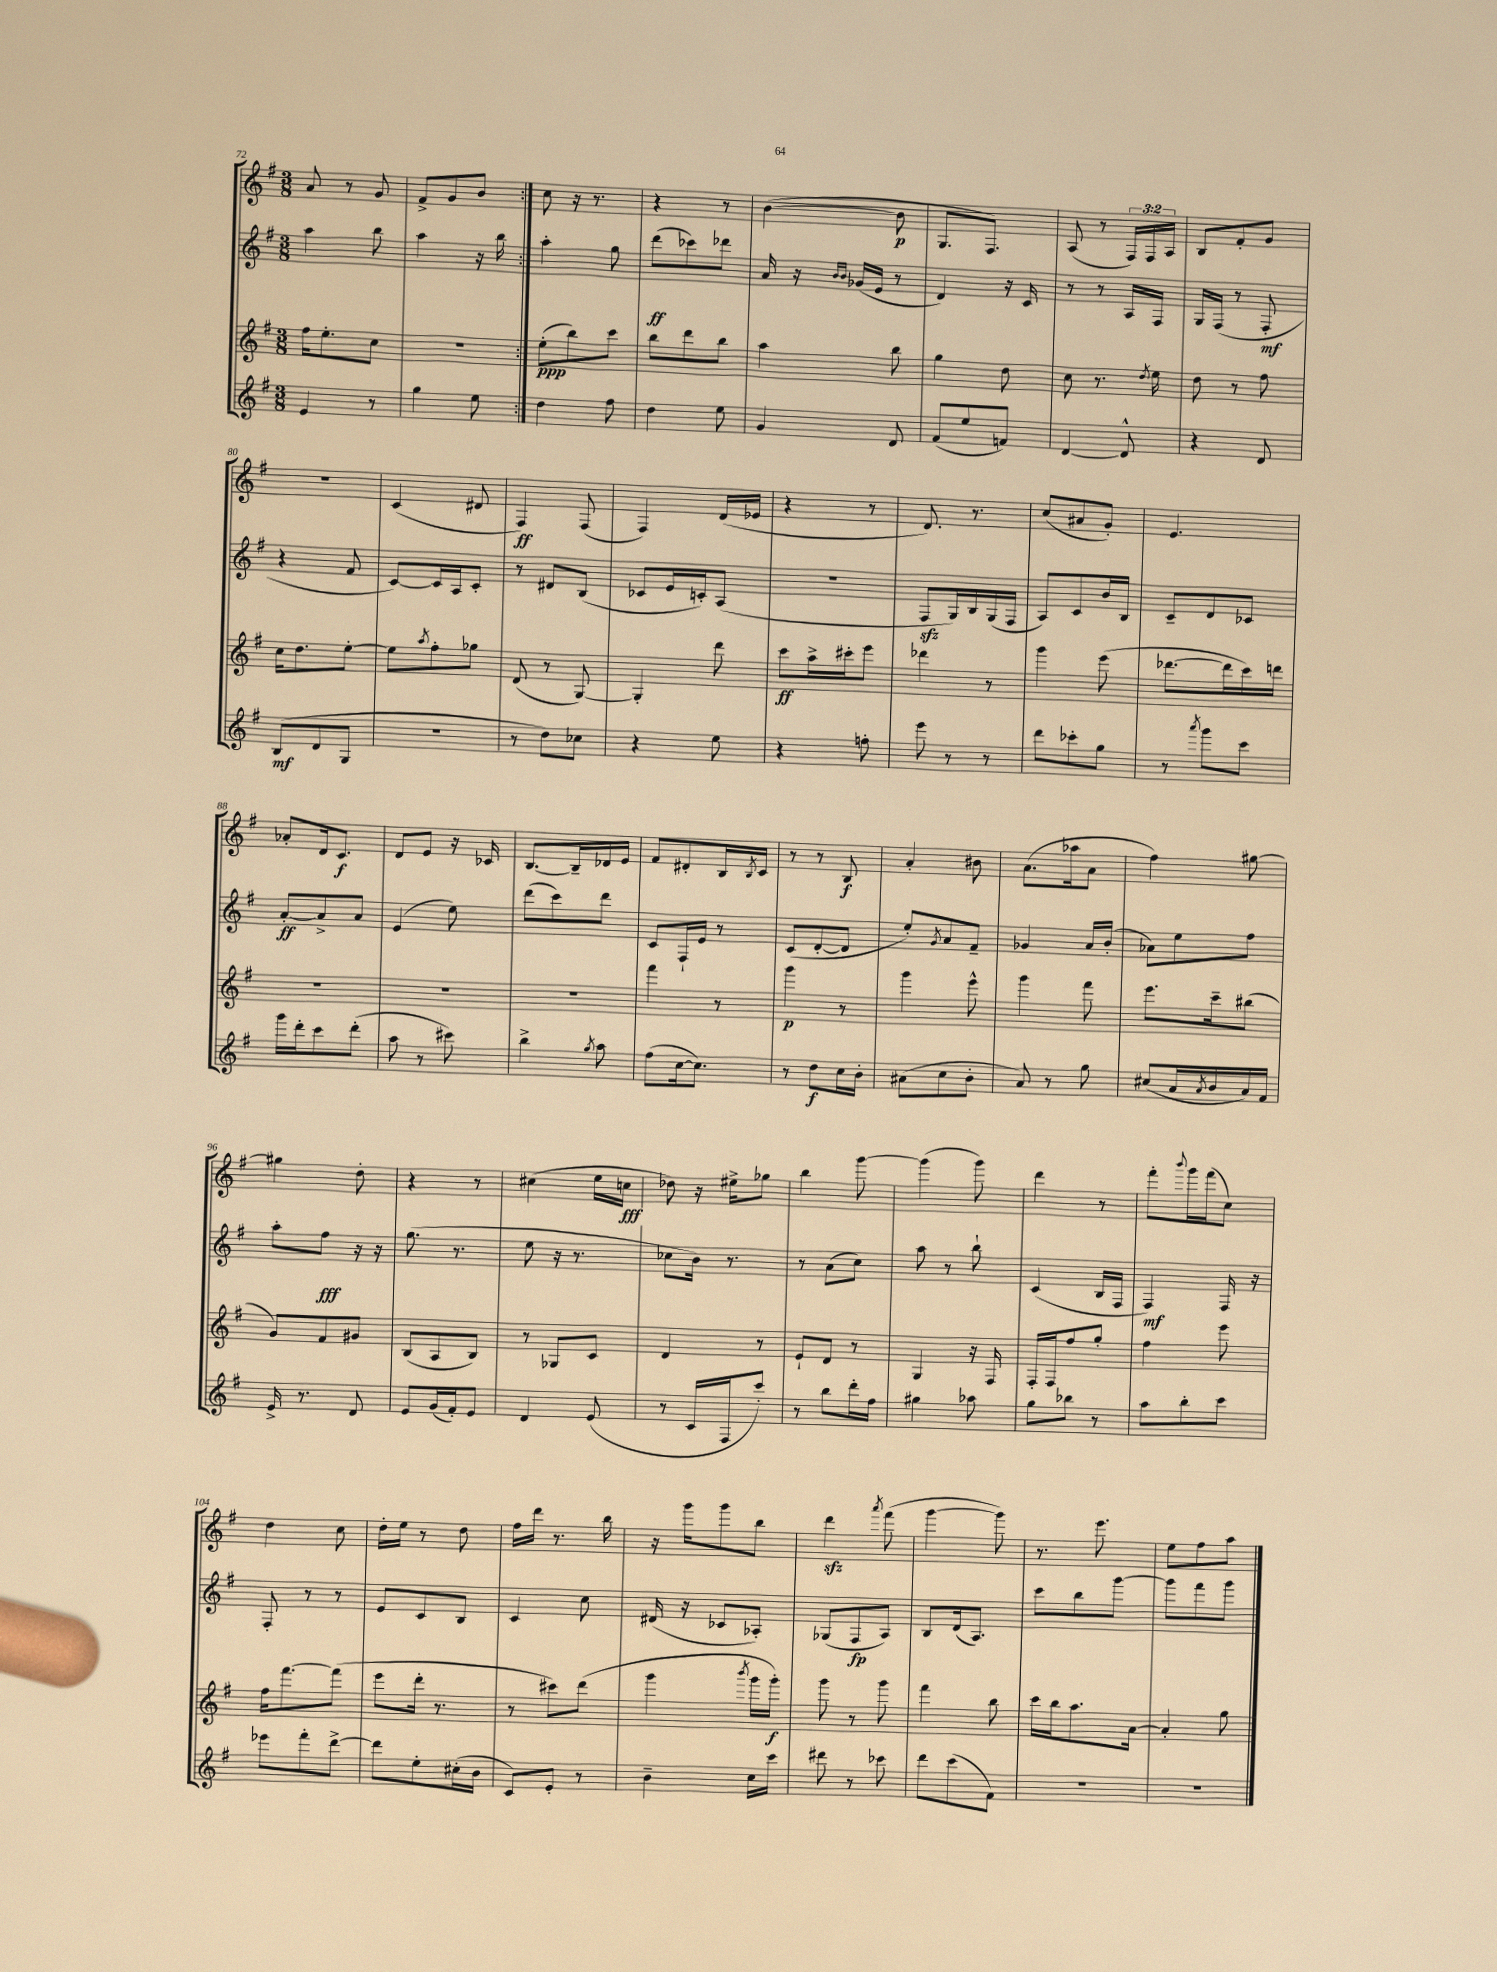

**kern	**kern	**kern	**kern
*staff4	*staff3	*staff2	*staff1
*clefG2	*clefG2	*clefG2	*clefG2
*k[f#]	*k[f#]	*k[f#]	*k[f#]
*M3/8	*M3/8	*M3/8	*M3/8
4e/	16ff#\LK	4aa\	8a/
.	8.ee'\	.	.
.	.	.	8r
8r	8cc\J	8bb\	8g/
=	=	=	=
4gg\	4.r	4aa\	8f#^/L
.	.	.	8g/
8ee\	.	16r	8b/J
.	.	16bb\	.
=:|!	=:|!	=:|!	=:|!
4dd\	(8ee'\L	4aa'\	8cc\
.	8bb\)	.	16r
.	.	.	8.r
8ff#\	8ccc\J	8gg\	.
=	=	=	=
4dd\	8bb\L	(8ddd\L	4r
.	8ddd\	8ccc-\)	.
8ee\	8bb\J	8ddd-\J	8r
=	=	=	=
4g/	4aa\	16a/	([4b\
.	.	16r	.
.	.	16qqb/LL	.
.	.	16qqb/JJ	.
.	.	(16g-/LL	.
.	.	16e/JJ	.
8d/	8bb\	8r	8b\]
=	=	=	=
(8f#/L	4gg\	4d/)	8.G/L
8ee/	.	.	.
.	.	.	8.F#/J)
8f/J)	8dd\	16r	.
.	.	16c/	.
=	=	=	=
[4d/	8cc\	8r	(8A/
.	8.r	8r	8r
8d^^/]	.	16A/LL	24F#/LL)
.	.	.	24F#/
.	8qdd/	.	.
.	16ee\	16F#/JJ	.
.	.	.	24A/JJ
=	=	=	=
4r	8dd\	16G/LL	8B/L
.	.	(16F#/JJ	.
.	8r	8r	8f#'/
8d/	8ff#\	8F#'/	8g/J
=	=	=	=
(8B/L	16cc\LK	4r	4.r
.	8.dd\	.	.
8d/	.	.	.
8G/J	[8ee'\J	8f#/	.
=	=	=	=
4.r	8ee\]L	[8c/L)	(4c/
.	8qaa/	.	.
.	8ff#'\	16c/]L	.
.	.	16A/J	.
.	8gg-\J	8c'/J	8d#/
=	=	=	=
8r	(8d/	8r	4F#/)
8dd\L)	8r	8d#/L	.
8cc-\J	[8G/)	(8B/J	(8F#/
=	=	=	=
4r	4G'/]	8c-/L	4F#/)
.	.	16e/L	.
.	.	16c'/J)	.
8ee\	8ddd\	(8A/J	(16d/LL
.	.	.	16e-/JJ
=	=	=	=
4r	8ccc\L	4.r	4r
.	16aa^\L	.	.
.	16ccc#'\J	.	.
8ff'\	8eee\J	.	8r
=	=	=	=
8eee\	4ddd-\	8F#/L	8.d/)
8r	.	16G/L)	.
.	.	16B/	8.r
8r	8r	(16G/	.
.	.	16F#/JJ	.
=	=	=	=
8ddd\L	4ggg\	8A/L)	(8cc/L
8ccc-'\	.	8c/	8a#/
8gg\J	(8eee\	16b/L	8g'/J)
.	.	16B/JJ	.
=	=	=	=
8r	[8.ddd-\L	8c~/L	4.e/
8qaaa/	.	.	.
8ggg\L	.	8d/	.
.	16ddd-\]L	.	.
8ccc\J	16ccc\)	8c-/J	.
.	16ddd\JJ	.	.
=	=	=	=
16ggg\LL	4.r	[8a'/L	8a-'/L
16ddd'\J	.	.	.
8ccc\	.	8a^/]	16d/k
.	.	.	8.c/J
(8ddd'\J	.	8a/J	.
=	=	=	=
8aa\	4.r	(4e/	8d/L
8r	.	.	8e/J
8ccc#\)	.	8ee\)	16r
.	.	.	16c-/
=	=	=	=
4bb^\	4.r	(8ddd\L	[8.B/L
.	.	8ccc\)	.
.	.	.	16B~/]L
8qgg/	.	.	.
8aa\	.	8ddd\J	16d-/
.	.	.	16e/JJ
=	=	=	=
(8ff#\L	4fff#\	8c/L	8f#/L
[16cc\k	.	16F#`/L	8d#'/
8.cc\]J)	.	16e/JJ	.
.	8r	8r	16B/L
.	.	.	8qB/
.	.	.	16c/JJ
=	=	=	=
8r	4ggg\	(8c/L	8r
8dd\L	.	[8d'/	8r
16cc\L	8r	8d/]J	8B/
16b'\JJ	.	.	.
=	=	=	=
(8a#\L	4ggg\	8ee'/L)	4a'/
.	.	8qg/	.
8cc\	.	8a/	.
8b'\J	8eee^^\	8f#~/J	8b#\
=	=	=	=
8a/)	4ggg\	4g-/	(8.a\L
8r	.	.	.
.	.	.	16aa-\k
8gg\	8fff#\	16a/LL	8a\J
.	.	(16b'/JJ	.
=	=	=	=
(8cc#/L	8.eee\L	8a-\L)	4ff#\)
16a/L	.	8ee\	.
8qa/	.	.	.
16b/	16ccc~\k	.	.
16a/)	(8bb#\J	8ff#\J	[8gg#\
16f#/JJ	.	.	.
=	=	=	=
16e^/	8g/L)	8aa'\L	4gg#\]
8.r	.	.	.
.	8f#/	8ff#\J	.
8d/	8g#/J	16r	8dd'\
.	.	16r	.
=	=	=	=
8e/L	(8B/L	(8.gg\	4r
(16g/L	8A/	.	.
16f#'/J)	.	8.r	.
8e/J	8B/J)	.	8r
=	=	=	=
4d/	8r	8ee\	(4cc#\
.	8G-/L	16r	.
.	.	8.r	.
(8e/	8c/J	.	16ee\LL
.	.	.	16cc\JJ
=	=	=	=
8r	4d/	8cc-\L	8dd-\)
16c/LL	.	16b\Jk)	16r
16F#/J	.	8.r	16ee#^\LK
8ccc'/J)	8r	.	8gg-\J
=	=	=	=
8r	8e`/L	8r	4bb\
8bb\L	8d/J	(8a\L	.
16ddd'\L	8r	8cc\J)	[8ggg\
16ff#\JJ	.	.	.
=	=	=	=
4gg#\	4G/	8aa\	(4ggg\]
.	.	8r	.
8aa-\	16r	8bb`\	8ggg\)
.	16F#/	.	.
=	=	=	=
8gg\L	16F#'/LL	(4c/	4ddd\
.	16F#/J	.	.
8bb-\J	8ff#/	.	.
8r	8gg'/J	16B/LL	8r
.	.	16F#/JJ	.
=	=	=	=
8aa\L	4ff#\	4F#/)	8fff#'\L
.	.	.	8qqbbb/
8bb'\	.	.	16ggg\L
.	.	.	(16fff#\J
8ccc\J	8eee\	16F#/	8cc\J)
.	.	16r	.
=	=	=	=
8eee-\L	16ff#\LK	8F#'/	4dd\
.	[8.fff#\	.	.
8fff#'\	.	8r	.
[8ddd^\J	(8fff#\]J	8r	8cc\
=	=	=	=
8ddd\]L	8eee\L	8e/L	16dd'\LL
.	.	.	16ee\JJ
8ee'\	16ddd'\Jk	8c/	8r
.	8.r	.	.
(16cc#'\L	.	8B/J	8dd\
16b\JJ	.	.	.
=	=	=	=
8c/L)	8r	4c/	16ff#\LL
.	.	.	16ddd\JJ
8e'/J	8ccc#\L)	.	8.r
8r	(8ddd\J	8cc\	.
.	.	.	16bb\
=	=	=	=
4b~\	4ggg\	(16d#/	16r
.	.	16r	16ggg\LK
.	.	8c-/L	8ggg\
.	8qbbb/	.	.
16cc\LL	16ggg\LL	8A-'/J)	8bb\J
16ccc\JJ	16ggg'\JJ)	.	.
=	=	=	=
8ddd#\	8ggg\	(8G-/L	4ddd\
8r	8r	8F#/	.
.	.	.	8qaaa/
8ccc-\	8ggg\	8A/J)	(8fff#\
=	=	=	=
8ddd\L	4fff#\	8B/L	[4ggg\
(8ccc\	.	(16d/k	.
.	.	8.A/J)	.
8f#\J)	8bb\	.	8ggg\])
=	=	=	=
4.r	16ccc\LL	8ccc\L	8.r
.	16bb\J	.	.
.	8.aa\	8bb\	.
.	.	.	8.eee\
.	.	[8ggg\J	.
.	[16a\Jk	.	.
=	=	=	=
4.r	4a'/]	8ggg\]L	8ee\L
.	.	8fff#\	8ff#\
.	8gg\	8ggg\J	8aa\J
==	==	==	==
*-	*-	*-	*-
